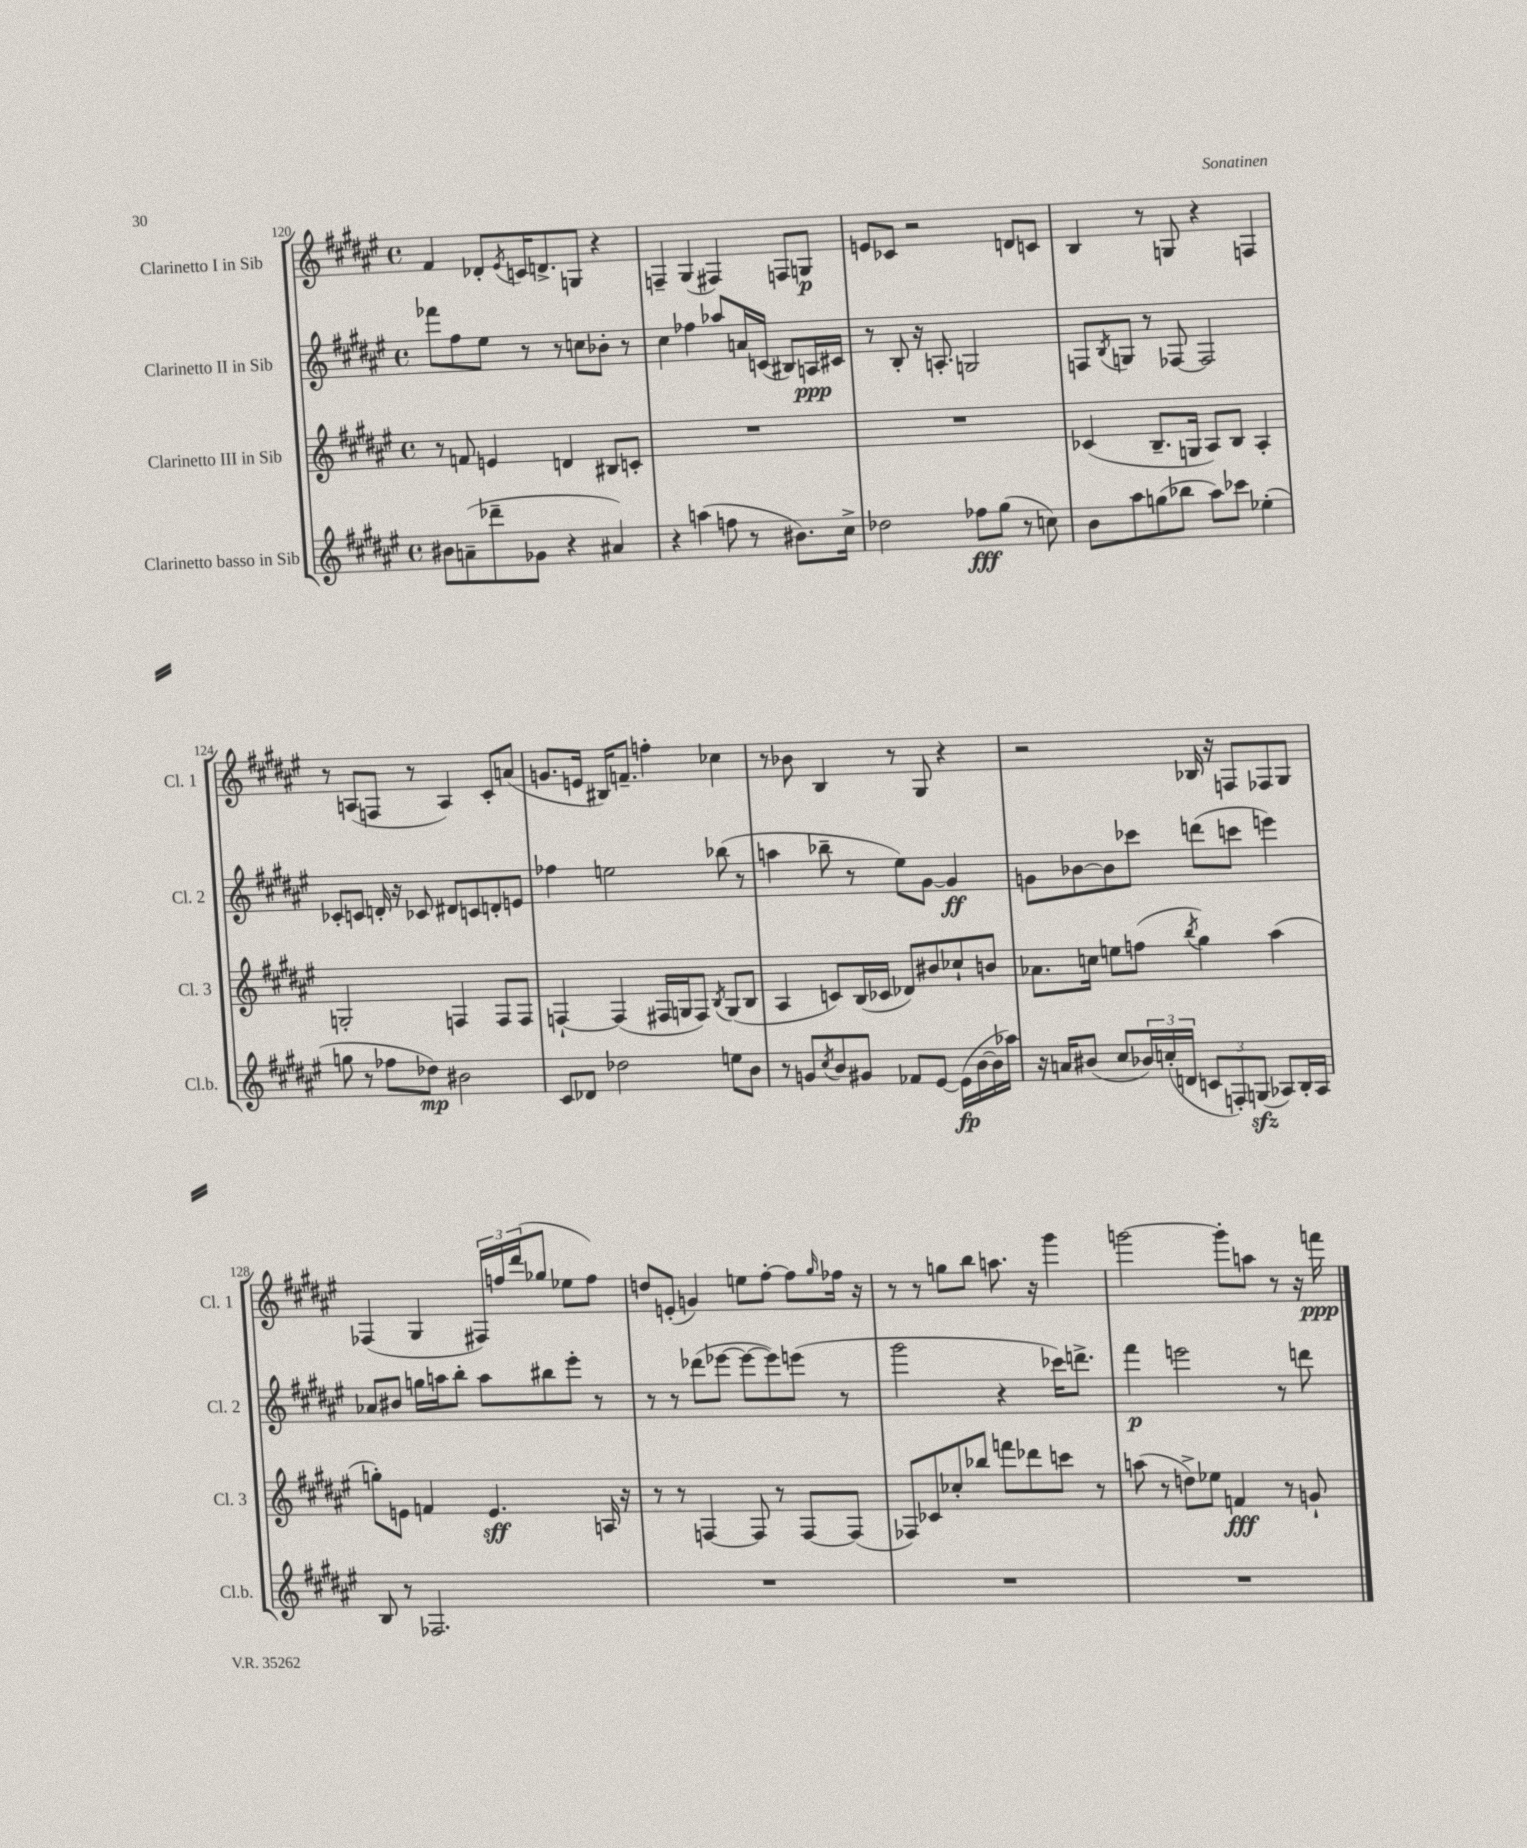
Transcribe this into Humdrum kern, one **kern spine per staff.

**kern	**dynam	**kern	**dynam	**kern	**dynam	**kern	**dynam
*part4	*part4	*part3	*part3	*part2	*part2	*part1	*part1
*staff4	*staff4	*staff3	*staff3	*staff2	*staff2	*staff1	*staff1
*I"Clarinetto basso in Sib	*	*I"Clarinetto III in Sib	*	*I"Clarinetto II in Sib	*	*I"Clarinetto I in Sib	*
*I'Cl.b.	*	*I'Cl. 3	*	*I'Cl. 2	*	*I'Cl. 1	*
*clefG2	*	*clefG2	*	*clefG2	*	*clefG2	*
*k[f#c#g#d#a#e#]	*	*k[f#c#g#d#a#e#]	*	*k[f#c#g#d#a#e#]	*	*k[f#c#g#d#a#e#]	*
*M4/4	*	*M4/4	*	*M4/4	*	*M4/4	*
*met(c)	*	*met(c)	*	*met(c)	*	*met(c)	*
=120	=120	=120	=120	=120	=120	=120	=120
8b#X\L	.	8r	.	8fff-X\L	.	4f#/	.
(8an~\	.	8fn/	.	8ff#\	.	.	.
8ddd-X~\	.	4en/	.	8ee#\J	.	8d-X'/L	.
.	.	.	.	.	.	8qe#/	.
8g-X\J	.	.	.	8r	.	16cn/K	.
.	.	.	.	.	.	8.dn^/	.
4r	.	4dn/	.	8r	.	.	.
.	.	.	.	8ccn\L	.	8Gn/J	.
4a#X/)	.	8B#X/L	.	8b-X'\J	.	4r	.
.	.	8cn'/J	.	8r	.	.	.
=121	=121	=121	=121	=121	=121	=121	=121
4r	.	1r	.	4cc#\	.	4Fn~/	.
(4aan\	.	.	.	4ff-X\	.	(4G#/	.
8ffn\	.	.	.	8aa-X/L	.	4F#X/)	.
8r	.	.	.	16an/L	.	.	.
.	.	.	.	(16cn/JJ	.	.	.
8.b#X\L)	.	.	.	8B#X/L)	.	8Fn/L	.
.	.	.	.	16An/L	ppp	8Gn/J	p
16cc#^\Jk	.	.	.	16c#X/JJ	.	.	.
=122	=122	=122	=122	=122	=122	=122	=122
2dd-X\	.	1r	.	8r	.	8en/L	.
.	.	.	.	8B'/	.	8c-X/J	.
.	.	.	.	16r	.	2r	.
.	.	.	.	8.An'/	.	.	.
8ff-X\L	fff	.	.	2Gn/	.	.	.
(8gg#\J	.	.	.	.	.	.	.
8r	.	.	.	.	.	8dn/L	.
8ccn\)	.	.	.	.	.	8cn/J	.
=123	=123	=123	=123	=123	=123	=123	=123
8b\L	.	(4c-X/	.	8Fn/L	.	4B/	.
.	.	.	.	8qB/	.	.	.
8aa#\	.	.	.	8Gn/J	.	.	.
(8ggn\	.	8.B~/L	.	8r	.	8r	.
8bb-X\J	.	.	.	[8F-X/	.	8Gn/	.
.	.	16Gn/Jk	.	.	.	.	.
8aa#\L)	.	8A#/L)	.	2F-/]	.	4r	.
8ccc-X\J	.	8B/J	.	.	.	.	.
(4ee-X'\	.	4A#'/	.	.	.	4Fn/	.
!!LO:LB:g=z
=124	=124	=124	=124	=124	=124	=124	=124
8ggn\	.	2Gn'/	.	8c-X'/L	.	8r	.
8r	.	.	.	8cn/J	.	(8An/L	.
8ff-X\L	.	.	.	16dn'/	.	8Fn/J	.
.	.	.	.	16r	.	.	.
8dd-X\J)	mp	.	.	8c-X/	.	8r	.
2b#X\	.	4Fn/	.	8d#X/L	.	4A/)	.
.	.	.	.	8cn/	.	.	.
.	.	8F/L	.	8dn'/	.	8c#'/L	.
.	.	8F/J	.	8en/J	.	(8an/J	.
=125	=125	=125	=125	=125	=125	=125	=125
8c#/L	.	[4Fn`/	.	4ff-X\	.	8.gn/L	.
8d-X/J	.	.	.	.	.	.	.
.	.	.	.	.	.	16en/Jk	.
2dd-X\	.	(4F/]	.	2een\	.	16B#X/KL)	.
.	.	.	.	.	.	8.fn~/J	.
.	.	16F#X/LL	.	.	.	4ffn'\	.
.	.	16Gn/J	.	.	.	.	.
.	.	8F#/J)	.	.	.	.	.
.	.	8qB/	.	.	.	.	.
8een\L	.	(8G/L	.	(8bb-X\	.	4cc-X\	.
8b\J	.	8B/J	.	8r	.	.	.
=126	=126	=126	=126	=126	=126	=126	=126
8r	.	4A#/	.	4aan\	.	8r	.
8gn/L	.	.	.	.	.	8b-X\	.
8qcc#/	.	.	.	.	.	.	.
8b/	.	8cn/L)	.	8bb-X~\	.	4B/	.
8g#X/J	.	(16B/L	.	8r	.	.	.
.	.	16c-X/JJ	.	.	.	.	.
8f-X/L	.	8d-X/L)	.	8ee#\L)	.	8r	.
[8e#/J	.	8b#X/	.	[8g#\J	.	8G#/	.
(16e#\LL]	fp	8cc-X`/	.	4g#/]	ff	4r	.
[16b\	.	.	.	.	.	.	.
16b\]	.	8bn/J	.	.	.	.	.
16aa-X\JJ)	.	.	.	.	.	.	.
=127	=127	=127	=127	=127	=127	=127	=127
16r	.	8.a-X\L	.	8gn\L	.	2r	.
16an/KL	.	.	.	.	.	.	.
(8b#X/J	.	.	.	[8b-X\	.	.	.
.	.	16ccn\Jk	.	.	.	.	.
8cc#/L	.	8een\L	.	8b-\]	.	.	.
24b-X/L)	.	(8ffn\J	.	8ccc-X\J	.	.	.
(24ccn'/	.	.	.	.	.	.	.
24dn/JJ	.	.	.	.	.	.	.
.	.	8qbb/	.	.	.	.	.
12cn/L	.	4gg#\)	.	(8dddn\L	.	16B-X/	.
.	.	.	.	.	.	16r	.
12Fn'/)	.	.	.	.	.	.	.
.	.	.	.	8cccn\J	.	8Fn/L	.
(12Gnzz/J	.	.	.	.	.	.	.
8A-X/L)	.	(4aa#\	.	4eeen\)	.	8F-X/	.
16B'/L	.	.	.	.	.	8G#/J	.
16A-/JJ	.	.	.	.	.	.	.
!!LO:LB:g=z
=128	=128	=128	=128	=128	=128	=128	=128
8B/	.	8ggn'\L)	.	8a-X/L	.	(4F-X/	.
8r	.	8en\J	.	8b#X/J	.	.	.
2.F-X/	.	4fn/	.	16ggn\LL	.	4G#/	.
.	.	.	.	16aan\J	.	.	.
.	.	.	.	8bb'\J	.	.	.
.	.	4.e/	sff	8aa\L	.	24F#X/LL)	.
.	.	.	.	.	.	24ffn/	.
.	.	.	.	.	.	(24ddd#/J	.
.	.	.	.	8bb#X\	.	8gg-X/J	.
.	.	.	.	8eee#'\J	.	8ee-X\L	.
.	.	16An/	.	8r	.	8ff\J)	.
.	.	16r	.	.	.	.	.
=129	=129	=129	=129	=129	=129	=129	=129
1r	.	8r	.	8r	.	8ddn/L	.
.	.	8r	.	8r	.	(8en'/J	.
.	.	[4Fn/	.	(8ddd-X\L	.	4gn/)	.
.	.	.	.	[8eee-X\J	.	.	.
.	.	8F/]	.	8eee-\L_	.	8een\L	.
.	.	8r	.	8eee-\])	.	[8ff#'\J	.
.	.	[8F/L	.	(8eeen\J	.	8ff#\L]	.
.	.	.	.	.	.	16qqgg#/	.
.	.	(8F/J]	.	8r	.	16ff-X\Jk	.
.	.	.	.	.	.	16r	.
=130	=130	=130	=130	=130	=130	=130	=130
1r	.	8F-X/L)	.	2ggg#\	.	8r	.
.	.	8c-X/	.	.	.	8r	.
.	.	8cc-X'/	.	.	.	8ggn\L	.
.	.	8bb-X/J	.	.	.	8bb\J	.
.	.	8fffn\L	.	4r	.	8.aan\	.
.	.	8ddd-X\	.	.	.	.	.
.	.	.	.	.	.	16r	.
.	.	8cccn\J	.	16ccc-X\KL)	.	4ggg#\	.
.	.	.	.	8.dddn^\J	.	.	.
.	.	8r	.	.	.	.	.
=131	=131	=131	=131	=131	=131	=131	=131
1r	.	(8aan\	.	4fff#\	p	[2gggn\	.
.	.	8r	.	.	.	.	.
.	.	8ddn^\L)	.	2eeen\	.	.	.
.	.	8ee-X\J	.	.	.	.	.
.	.	4fn/	fff	.	.	8ggg'\L]	.
.	.	.	.	.	.	8aan\J	.
.	.	8r	.	8r	.	8r	.
.	.	8gn`/	.	8dddn\	.	16r	.
.	.	.	.	.	.	16fffn\	ppp
==	==	==	==	==	==	==	==
*-	*-	*-	*-	*-	*-	*-	*-
